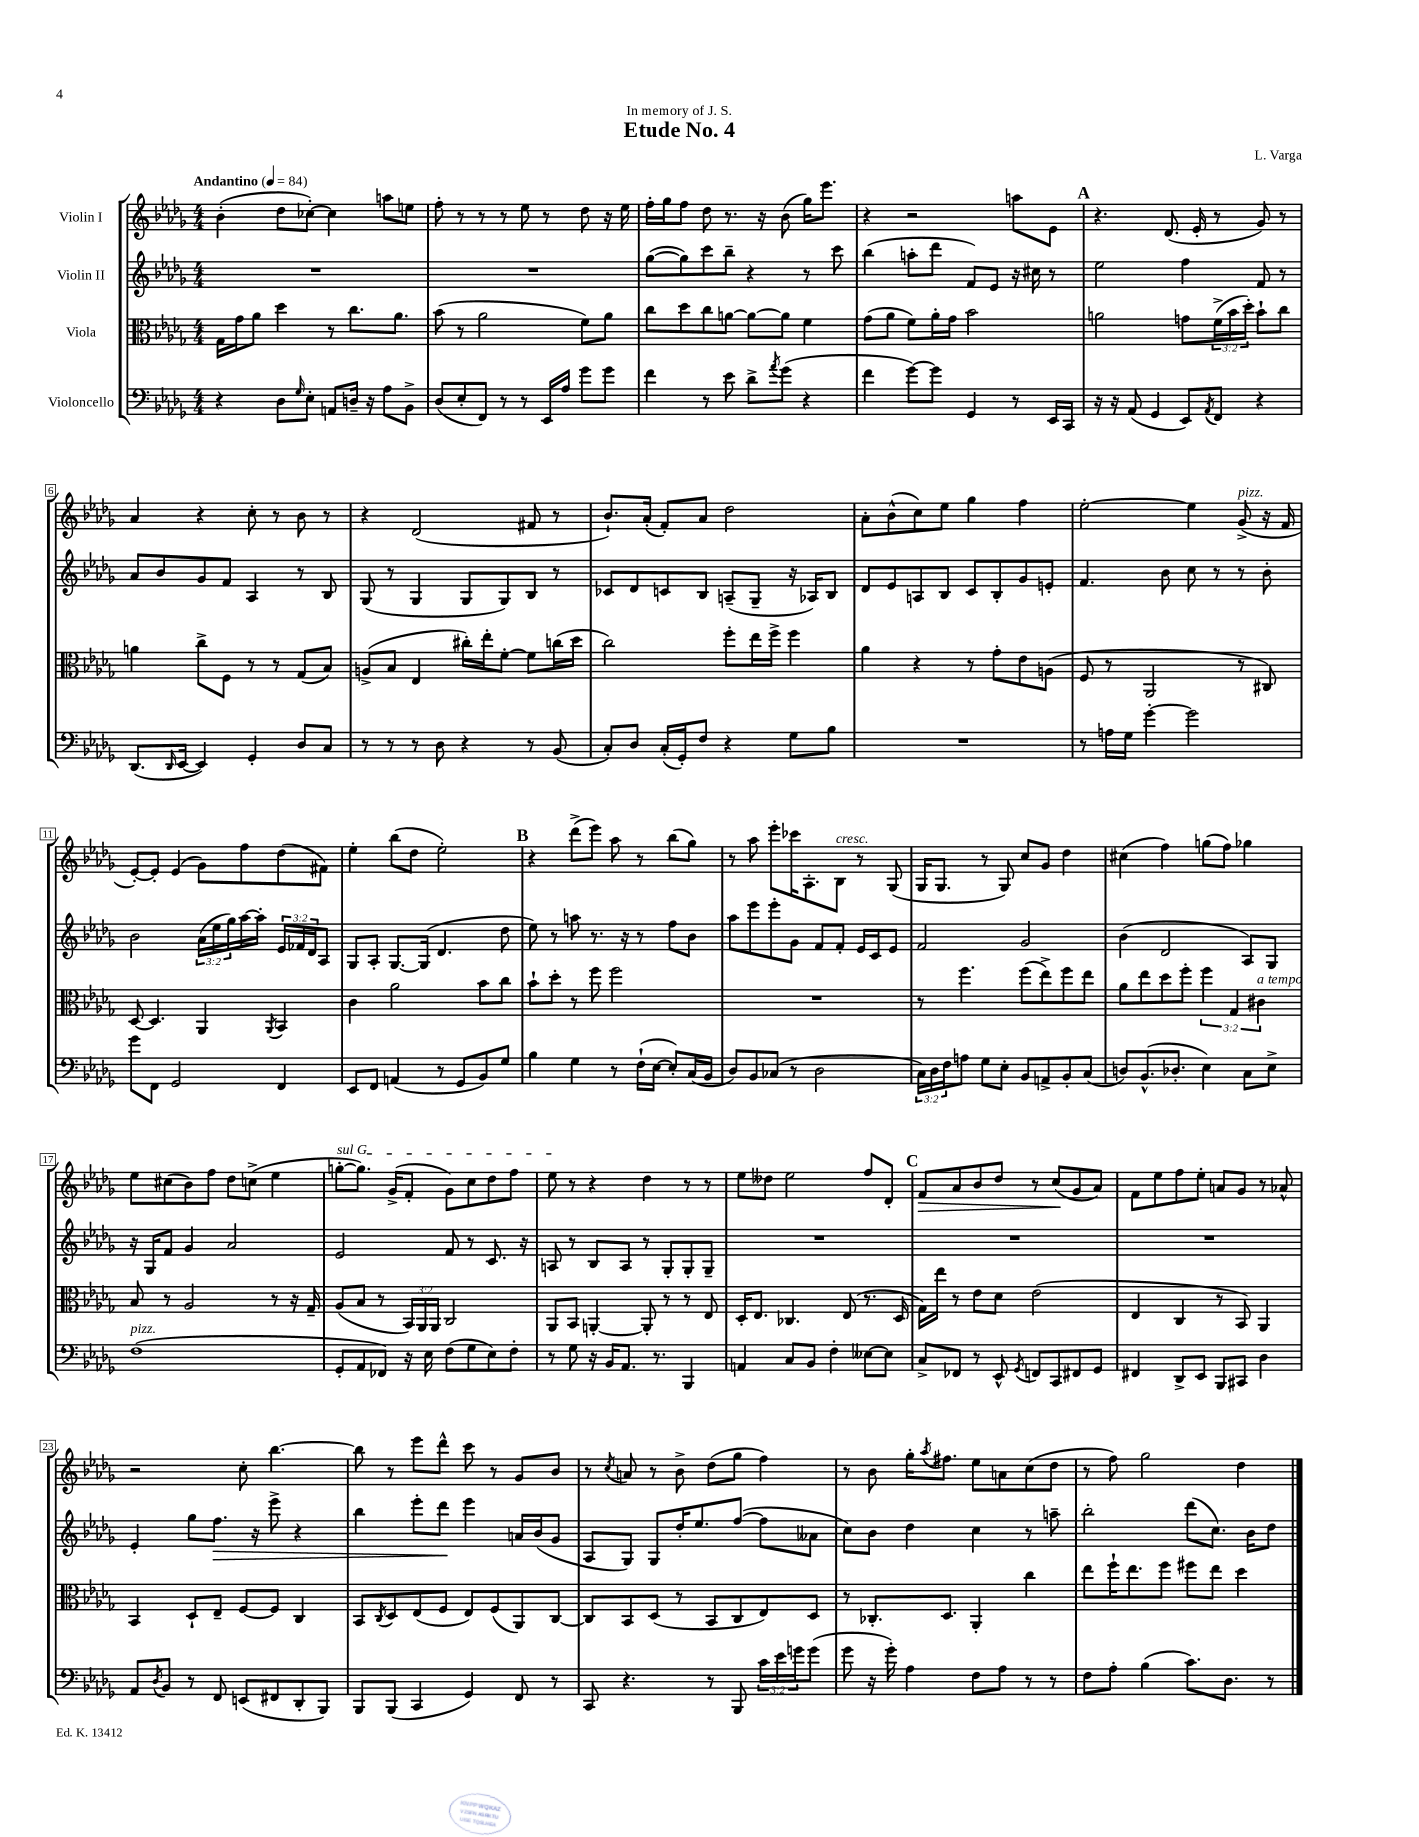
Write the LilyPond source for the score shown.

\header { title = "Etude No. 4" composer = "L. Varga" dedication = "In memory of J. S." }
<<
\new StaffGroup <<
\new Staff = "s0" \with { instrumentName = "Violin I" } {
    \clef treble \key des \major \numericTimeSignature \time 4/4 \tempo "Andantino" 4 = 84
    bes'4-.( des''8 ces''8~-.) ces''4 a''8 e''8 |
    f''8-. r8 r8 r8 ees''8 r8 des''8 r16 ees''16 |
    f''16-. ges''16 f''8 des''8 r8. r16 bes'8( ges''16) ees'''8. |
    r4 r2 a''8 ees'8 |
    \mark \markup { \bold "A" } r4. des'8.( ees'16-. r8 ges'8) r8 |
    aes'4 r4 c''8-. r8 bes'8 r8 |
    r4 des'2( fis'8 r8 |
    bes'8.-!) aes'16-.( f'8-.) aes'8 des''2 |
    aes'8-. bes'8-^( c''8) ees''8 ges''4 f''4 |
    ees''2~-. ees''4 ges'8->^\markup { \italic "pizz." }( r16 f'16 |
    ees'8~-.) ees'8-. ees'4( ges'8) f''8 des''8( fis'8) |
    ees''4-. bes''8( des''8 ees''2-.) |
    \mark \markup { \bold "B" } r4 des'''8->( ees'''8) aes''8 r8 bes''8( ges''8) |
    r8 aes''8 ees'''8-. ces'''16 aes8.-. bes8^\markup { \italic "cresc." } r8 ges8( |
    ges16 ges8. r8 ges8) c''8 ges'8 des''4 |
    cis''4( f''4) g''8( f''8) ges''4 |
    ees''8 cis''8( bes'8) f''8 des''8 c''8->( ees''4 |
    \once \override TextSpanner.bound-details.left.text = \markup { \italic "sul G" } g''8~-.\startTextSpan g''8.) ges'16->( f'8-. ges'8) c''8 des''8 f''8 |
    ees''8\stopTextSpan r8 r4 des''4 r8 r8 |
    ees''8 deses''8 ees''2 f''8 des'8-. |
    \mark \markup { \bold "C" } f'8\> aes'8 bes'8 des''8 r8 c''8\!( ges'8 aes'8) |
    f'8 ees''8 f''8 ees''8-. a'8 ges'8 r8 aes'8-^ |
    r2 c''8-. bes''4.~ |
    bes''8 r8 ees'''8 des'''8-^ c'''8 r8 ges'8 bes'8 |
    r8 \acciaccatura { c''8 } a'8 r8 bes'8-> des''8( ges''8 f''4) |
    r8 bes'8 ges''16-. \acciaccatura { aes''8 } fis''8. ees''8 a'8 c''8( des''8 |
    r8 f''8) ges''2 des''4 \bar "|." |
}
\new Staff = "s1" \with { instrumentName = "Violin II" } {
    \clef treble \key des \major \numericTimeSignature \time 4/4 \override Staff.TupletNumber.text = #tuplet-number::calc-fraction-text
    R1 |
    R1 |
    ges''8~( ges''8) c'''8 bes''8-- r4 r8 c'''8 |
    bes''4( a''8-. des'''8 f'8) ees'8 r16 cis''16 r8 |
    \mark \markup { \bold "A" } ees''2 f''4 f'8 r8 |
    aes'8 bes'8 ges'8 f'8 aes4 r8 bes8 |
    ges8( r8 ges4 ges8 ges8) bes8 r8 |
    ces'8 des'8 c'8 bes8 a8--( ges8-- r16 aes16) bes8 |
    des'8 ees'8 a8 bes8 c'8 bes8-. ges'8 e'8-. |
    f'4. bes'8 c''8 r8 r8 bes'8-. |
    bes'2 \tuplet 3/2 { aes'16( ees''16 ges''16) } aes''16~ aes''16-. \tuplet 3/2 { ees'16 fes'16 des'16 } aes8 |
    ges8 aes8-. ges8.~ ges16( des'4. des''8 |
    \mark \markup { \bold "B" } ees''8) r8 a''8 r8. r16 r8 f''8 bes'8 |
    aes''8 ees'''8 ees'''8-. ges'8 f'8 f'8-. ees'16 c'16 ees'8 |
    f'2 ges'2 |
    bes'4( des'2 aes8) ges8 |
    r16 ges16 f'8 ges'4 aes'2 |
    ees'2 f'8 r8 c'8. r16 |
    a8 r8 bes8 a8 r8 ges8-. ges8-. ges8-- |
    R1 |
    \mark \markup { \bold "C" } R1 |
    R1 |
    ees'4-. ges''8 f''8.\> r16 ees'''8-> r4 |
    bes''4 ees'''8-. des'''8\! ees'''4 a'16 bes'16( ges'8 |
    aes8 ges8) ges8 des''16-. ees''8. f''8~( f''8 aeses'8 |
    c''8) bes'8 des''4 c''4 r8 a''8-- |
    bes''2-. des'''8( c''8.) bes'16 des''8 \bar "|." |
}
\new Staff = "s2" \with { instrumentName = "Viola" } {
    \clef alto \key des \major \numericTimeSignature \time 4/4 \override Staff.TupletNumber.text = #tuplet-number::calc-fraction-text
    ges16 ges'16 aes'8 des''4 r8 c''8. aes'8. |
    bes'8( r8 aes'2 f'8) aes'8 |
    c''8 des''8 c''8 a'8~ a'8~ a'8 f'4 |
    ges'8( aes'8 f'8) aes'16-. ges'16 bes'2 |
    \mark \markup { \bold "A" } a'2 g'8 \tuplet 3/2 { f'16->( bes'16 des''16-.) } bes'8-! c''8 |
    a'4 c''8-> f8 r8 r8 ges8( bes8) |
    a8->( bes8 ees4 cis''16-.) ees''16-. f'8~-. f'8 c''16( des''16 |
    c''2) f''8-. ees''16 f''16-> f''4 |
    aes'4 r4 r8 ges'8-. ees'8 a8( |
    f8 r8 aes,2 r8 cis8) |
    des8~ des4. aes,4 \acciaccatura { aes,8 } bes,4 |
    c'4 aes'2 bes'8 c''8 |
    \mark \markup { \bold "B" } bes'8-! des''8-. r8 f''8 f''2 |
    R1 |
    r8 f''4. f''8( ees''8->) f''8 ees''8 |
    aes'8 ees''8 des''8 f''8-. \tuplet 3/2 { f''4 ges4 cis'4^\markup { \italic "a tempo" } } |
    bes8 r8 aes2 r8 r16 ges16-- |
    aes8( bes8 r8 \tuplet 3/2 { bes,16) aes,16 aes,16 } c2 |
    aes,8 bes,8 a,4~-. a,8-. r8 r8 ees8 |
    des16-. ees8. ces4. ees8( r8. des16 |
    \mark \markup { \bold "C" } ges16) ees''16 r8 ees'8 des'8 ees'2( |
    ees4 c4 r8 bes,8) aes,4 |
    bes,4 des8-! ees8-- f8~ f8 c4 |
    bes,8 \acciaccatura { c8 } des8 ees8( f8 ees8) f8( aes,8) c8~ |
    c8 bes,8 des8( r8 bes,8 c8 ees8) des8 |
    r8 ces8.-. des8. aes,4-. c''4 |
    ees''8 f''16-! ees''8. f''8 fis''8 ees''8 des''4 \bar "|." |
}
\new Staff = "s3" \with { instrumentName = "Violoncello" } {
    \clef bass \key des \major \numericTimeSignature \time 4/4 \override Staff.TupletNumber.text = #tuplet-number::calc-fraction-text
    r4 des8 \grace { ges16 } ees8-. a,8 d16-- r16 aes8 bes,8-> |
    des8( ees8-. f,8) r8 r8 ees,16 aes16 ges'8 ges'8 |
    f'4 r8 ees'8 des'8-> \acciaccatura { aes'8 } ges'8( r4 |
    f'4 ges'8~) ges'8 ges,4 r8 ees,16 c,16 |
    \mark \markup { \bold "A" } r16 r16 aes,8( ges,4 ees,8) \acciaccatura { aes,8 } f,8 r4 |
    des,8.( \grace { des,16 } ees,16~ ees,4) ges,4-. des8 c8 |
    r8 r8 r8 des8 r4 r8 bes,8( |
    c8-.) des8 c16-.( ges,16-.) f8 r4 ges8 bes8 |
    R1 |
    r8 a16 ges16 ges'4~-. ges'2 |
    ges'8 f,8 ges,2 f,4 |
    ees,8 f,8 a,4( r8 ges,8 bes,8) ges8 |
    \mark \markup { \bold "B" } bes4 ges4 r8 f16-!( ees16~ ees8-.) c16( bes,16 |
    des8) bes,8 ces8( r8 des2 |
    \tuplet 3/2 { c16) des16 f16 } a8 ges8 ees8-. bes,8 a,8-> bes,8-. c8( |
    d8) bes,8.-^( des8.-. ees4) c8 ees8-> |
    f1^\markup { \italic "pizz." }( |
    ges,8-. aes,8 fes,8) r16 ees16 f8( ges8 ees8) f8-. |
    r8 ges8 r16 bes,16 aes,8. r8. bes,,4 |
    a,4 c8 bes,8 f4-. eeses8~ eeses8 |
    \mark \markup { \bold "C" } c8-> fes,8 r8 ees,8-^ \acciaccatura { ges,8 } f,8 c,8 fis,8 ges,8 |
    fis,4 des,8-> ees,8 bes,,8 cis,8 des4 |
    aes,8 \acciaccatura { des8 } bes,8 r8 f,8 e,8( fis,8 des,8-. bes,,8) |
    bes,,8 bes,,8( c,4 ges,4) f,8 r8 |
    c,8 r4. r8 bes,,8 \tuplet 3/2 { c'16 ees'16 g'16 } g'8( |
    ges'8 r16 ges'16-.) aes4 f8 aes8 r8 r8 |
    f8 aes8-. bes4( c'8.) des8. r8 \bar "|." |
}
>>
>>
\layout { \context { \Score \override BarNumber.stencil = #(make-stencil-boxer 0.1 0.3 ly:text-interface::print) } }
